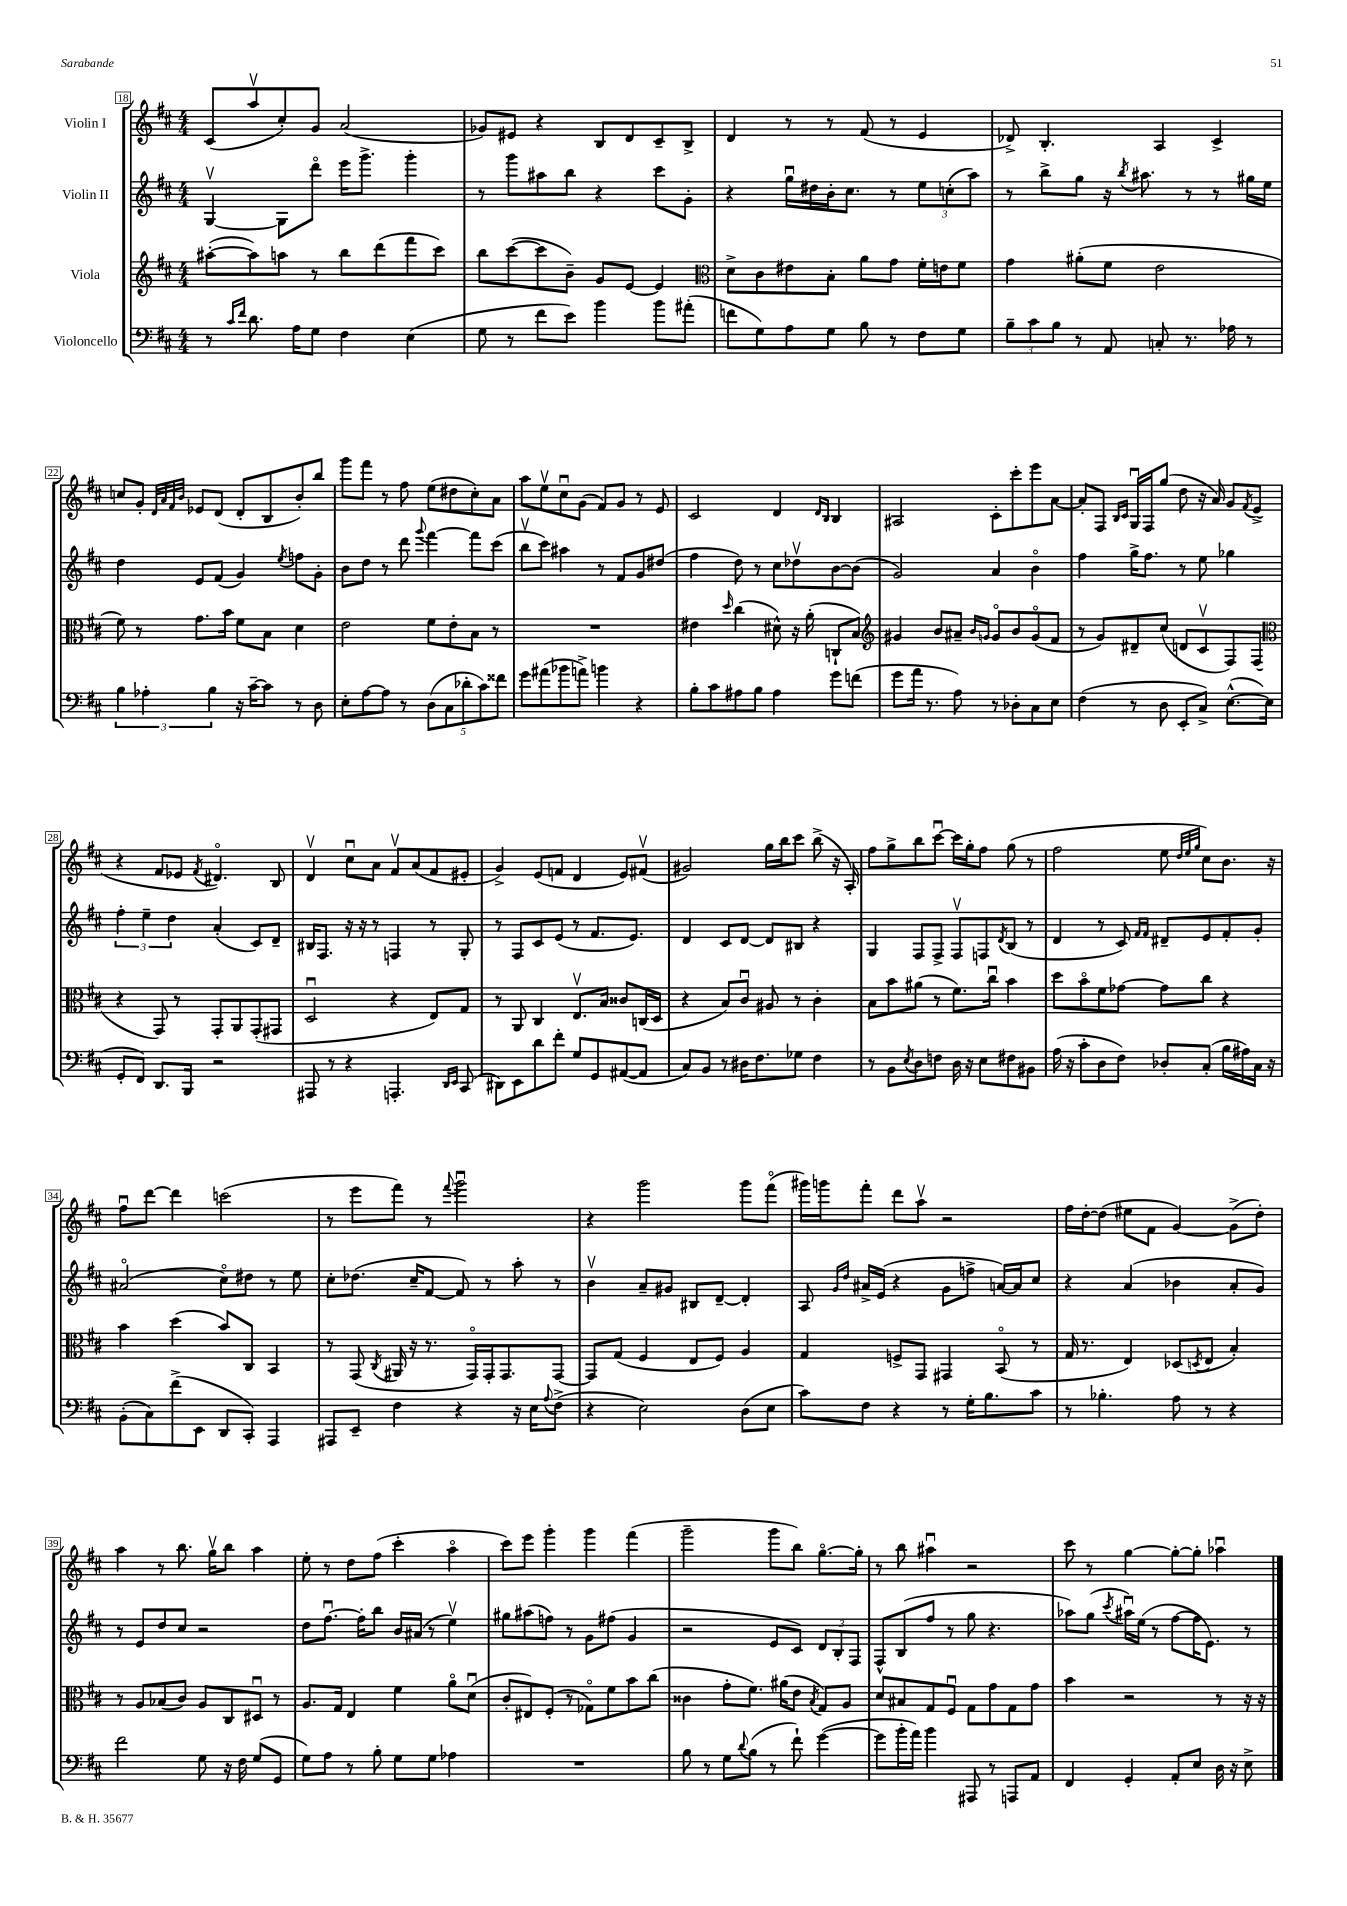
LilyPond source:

<<
\new StaffGroup <<
\new Staff = "s0" \with { instrumentName = "Violin I" } {
    \clef treble \key d \major \numericTimeSignature \time 4/4
    cis'8( a''8\upbow cis''8-.) g'8 a'2( |
    ges'8) eis'8 r4 b8 d'8 cis'8-- b8-> |
    d'4 r8 r8 fis'8( r8 e'4 |
    des'8->) b4.-. a4 cis'4-> |
    c''8 g'8-. \grace { d'32 a'32 fis'32 b'32 } ees'8 d'8( d'8-. b8 b'8-.) b''8 |
    g'''8 fis'''8 r8 fis''8 e''8( dis''8 cis''8-.) a'8 |
    a''8 e''8\upbow cis''8\downbow g'8( fis'8) g'8 r8 e'8 |
    cis'2 d'4 \grace { d'16 b16 } b4 |
    ais2 cis'8-. cis'''8-. e'''8 a'8~ |
    a'8-. fis8 \grace { b16 cis'16 } g16\downbow fis16 g''8( d''8 r16 a'16) g'8 \acciaccatura { fis'8 } e'8->( |
    r4 fis'8 ees'8 \acciaccatura { fis'8 } dis'4.\flageolet) b8 |
    d'4\upbow cis''8\downbow a'8 fis'8\upbow a'8( fis'8 eis'8-. |
    g'4->) e'8( f'8 d'4 e'8) fis'8\upbow( |
    gis'2) g''16 b''16 cis'''8 b''8->( r16 a16-.) |
    fis''8 g''8-> b''8 cis'''8~\downbow cis'''16 g''16-. fis''8 g''8( r8 |
    fis''2 e''8 \grace { d''32 e''32 g''32 } cis''8) b'8. r16 |
    fis''8\downbow d'''8~ d'''4 c'''2( |
    r8 e'''8 fis'''8) r8 \appoggiatura { fis'''8 } g'''2\downbow |
    r4 g'''2 g'''8 fis'''8\flageolet( |
    gis'''16) g'''16 fis'''8-. d'''8 a''8\upbow r2 |
    fis''16 d''16~-. d''8( eis''8 fis'8 g'4~) g'8->( d''8-.) |
    a''4 r8 b''8. g''16\upbow b''8 a''4 |
    e''8-. r8 d''8 fis''8( cis'''4-. a''4\flageolet |
    cis'''8) e'''8 g'''4-. g'''4 fis'''4( |
    g'''2-- g'''8 b''8) g''8.~\flageolet g''16-. |
    r8 b''8 ais''4\downbow r2 |
    cis'''8 r8 g''4~ g''8~-. g''8-. aes''4\downbow \bar "|." |
}
\new Staff = "s1" \with { instrumentName = "Violin II" } {
    \clef treble \key d \major \numericTimeSignature \time 4/4
    g4~\upbow g8 d'''8\flageolet e'''16 g'''8.-> g'''4-. |
    r8 g'''8 ais''8 b''8 r4 cis'''8 g'8-. |
    r4 g''16\downbow dis''16 b'16-. cis''8. r8 \tuplet 3/2 { e''8 c''8-.( a''8) } |
    r8 b''8-> g''8 r16 \acciaccatura { b''8 } ais''8. r8 r8 gis''16 e''16 |
    d''4 e'8 fis'8( g'4) \acciaccatura { e''8 } f''8 g'8-. |
    b'8 d''8 r8 d'''8 \appoggiatura { g'''8 } fis'''4~ fis'''8 cis'''8( |
    b''8\upbow cis'''8) ais''4 r8 fis'8 g'8 dis''8( |
    fis''4 d''8) r8 cis''8 des''8\upbow b'8~ b'8( |
    g'2) a'4 b'4\flageolet |
    fis''4 g''16-> fis''8. r8 e''8 ges''4 |
    \tuplet 3/2 { fis''4-. e''4-- d''4 } a'4-.( cis'8) d'8-- |
    bis16 fis8. r16 r16 r8 f4 r8 g8-. |
    r8 fis8 cis'8 e'8( r8 fis'8. e'8.) |
    d'4 cis'8 d'8~ d'8 bis8 r4 |
    g4 fis8 fis8-> fis8\upbow f8 \acciaccatura { d'8 } b8( r8 |
    d'4 r8 cis'8) \grace { fis'16 fis'16 } dis'8-- e'8 fis'8-. g'8-. |
    ais'2\flageolet( cis''8\flageolet) dis''8 r8 e''8 |
    cis''8-. des''8.( cis''16-- fis'8~ fis'8) r8 a''8-. r8 |
    b'4\upbow a'8-- gis'8 bis8 d'8~-- d'4-. |
    a8 \grace { g'16 d''16 } ais'16-> e'16( r4 g'8 f''8-> a'16~) a'16 cis''8 |
    r4 a'4( bes'4 a'8-. g'8) |
    r8 e'8 d''8 cis''8 r2 |
    d''8 fis''8.~\downbow fis''16-. b''8 b'16 ais'16( r8 e''4\upbow) |
    gis''8 ais''8( f''8) r8 g'8 fis''8( g'4 |
    r2 e'8 cis'8) \tuplet 3/2 { d'8 b8-. fis8 } |
    fis8-^ b8( fis''8 r8 g''8 r4. |
    aes''8) g''8( \acciaccatura { cis'''8 } ais''16\downbow) e''16( r8 fis''8~ fis''16 e'8.) r8 \bar "|." |
}
\new Staff = "s2" \with { instrumentName = "Viola" } {
    \clef treble \key d \major \numericTimeSignature \time 4/4
    ais''8~-.( ais''8) a''8 r8 b''8 d'''8( fis'''8 cis'''8) |
    b''8 cis'''8~( cis'''8 b'8--) g'8 e'8~ e'4 |
    \clef alto d'8-> cis'8 eis'8 b8-. a'8 g'8 fis'16-. e'16 fis'8 |
    g'4 ais'8-.( fis'8 e'2 |
    fis'8) r8 g'8. b'16 fis'8 b8 d'4 |
    e'2 fis'8 e'8-. b8 r8 |
    R1 |
    eis'4 \grace { d''16 } cis''4( dis'8-^) r16 a'16-.( c8-! b8) |
    \clef treble gis'4 b'8 ais'8-- \grace { b'16 g'16 } g'8\flageolet b'8 g'8\flageolet( fis'8 |
    r8 g'8) dis'8-- cis''8( d'8 cis'8\upbow fis8) fis8( |
    \clef alto r4 g,8) r8 g,8-. a,8 g,8-.( gis,8 |
    d2\downbow r4 e8) g8 |
    r8 a,8 cis4 e8.\upbow b16 cisis'8 c16( d16 |
    r4 b8) cis'8\downbow ais8 r8 cis'4-. |
    b8 b'8 ais'8( r8 fis'8.) cis''16\downbow b'4 |
    d''8 b'8\flageolet fis'8 ges'8~ ges'8 cis''8 r4 |
    b'4 d''4( b'8) cis8 b,4 |
    r8 g,8( \acciaccatura { cis8 } ais,16 r16 r8. g,16\flageolet) g,16-. g,8. g,8~ |
    g,8 g8( fis4 e8 fis8) a4 |
    g4 f8-> g,8 gis,4 b,8\flageolet( r8 |
    g16 r8. e4) des8( \acciaccatura { d8 } e8 b4-.) |
    r8 a8 bes8( cis'8) a8 cis8 dis8\downbow r8 |
    a8. g16 e4 fis'4 a'8\flageolet d'8\downbow( |
    cis'8-. eis8) fis8-.( r8 ges8\flageolet) fis'8 b'8 cis''8( |
    cisis'4 g'8-. fis'8.) ais'16( e'8 \acciaccatura { b8 } g8) a8 |
    d'8 bis8 g8 fis8\downbow g8 g'8 g8 g'8 |
    b'4 r2 r8 r16 r16 \bar "|." |
}
\new Staff = "s3" \with { instrumentName = "Violoncello" } {
    \clef bass \key d \major \numericTimeSignature \time 4/4
    r8 \grace { cis'16 fis'16 } d'8. a16 g8 fis4 e4( |
    g8 r8 fis'8 e'8) b'4 b'8 ais'8-.( |
    f'8 g8) a8 g8 b8 r8 fis8 g8 |
    \tuplet 3/2 { b8-- cis'8 b8 } r8 a,8 c8-. r8. aes16 r8 |
    \tuplet 3/2 { b4 aes4-. b4 } r16 cis'16~-- cis'8 r8 d8 |
    e8-. a8~ a8 r8 \tuplet 5/4 { d8( cis8 des'8-. cis'8) fisis'8 } |
    g'8 ais'8( bes'8 a'8->) b'4 r4 |
    b8-. cis'8 ais8 b8 ais4 g'8 f'8( |
    g'8 a'16 r8. a8) r8 des8-. cis8 e8 |
    fis4( r8 d8 e,8-. cis8->) e8.~-^( e16 |
    g,8-. fis,8) d,8. b,,16 r2 |
    ais,,8 r8 r4 a,,4.-. \grace { d,16 e,16 } cis,8( |
    dis,8) e,8 d'8 fis'8-. g8 g,8 ais,8~( ais,8 |
    cis8) b,8 r8 dis16 fis8. ges8 fis4 |
    r8 b,8 \acciaccatura { e8 } d8 f8 d16 r16 e8 fis8 bis,8 |
    a16( r16 cis'8-. d8 fis8) des8-. cis8-.( b16 ais16) cis16 r16 |
    b,8-.( cis8) fis'8->( e,8 d,8 cis,8-.) a,,4 |
    ais,,8 e,8-- fis4 r4 r16 e16 \appoggiatura { a8 } fis8->( |
    r4 e2) d8( e8 |
    cis'8) fis8 r4 r8 g16-. b8. cis'8 |
    r8 bes4.-. a8 r8 r4 |
    fis'2 g8 r16 fis16 g8( g,8 |
    g8) a8 r8 b8-. g8 g8 aes4 |
    R1 |
    b8 r8 g8 \appoggiatura { d'8 } b8( r8 fis'8-!) g'4~( |
    g'8 b'16-. a'16) b'4 ais,,8 r8 a,,8 a,8 |
    fis,4 g,4-. a,8-. e8 d16 r16 e8-> \bar "|." |
}
>>
>>
\layout { \context { \Score currentBarNumber = #18 \override BarNumber.stencil = #(make-stencil-boxer 0.1 0.3 ly:text-interface::print) } }
